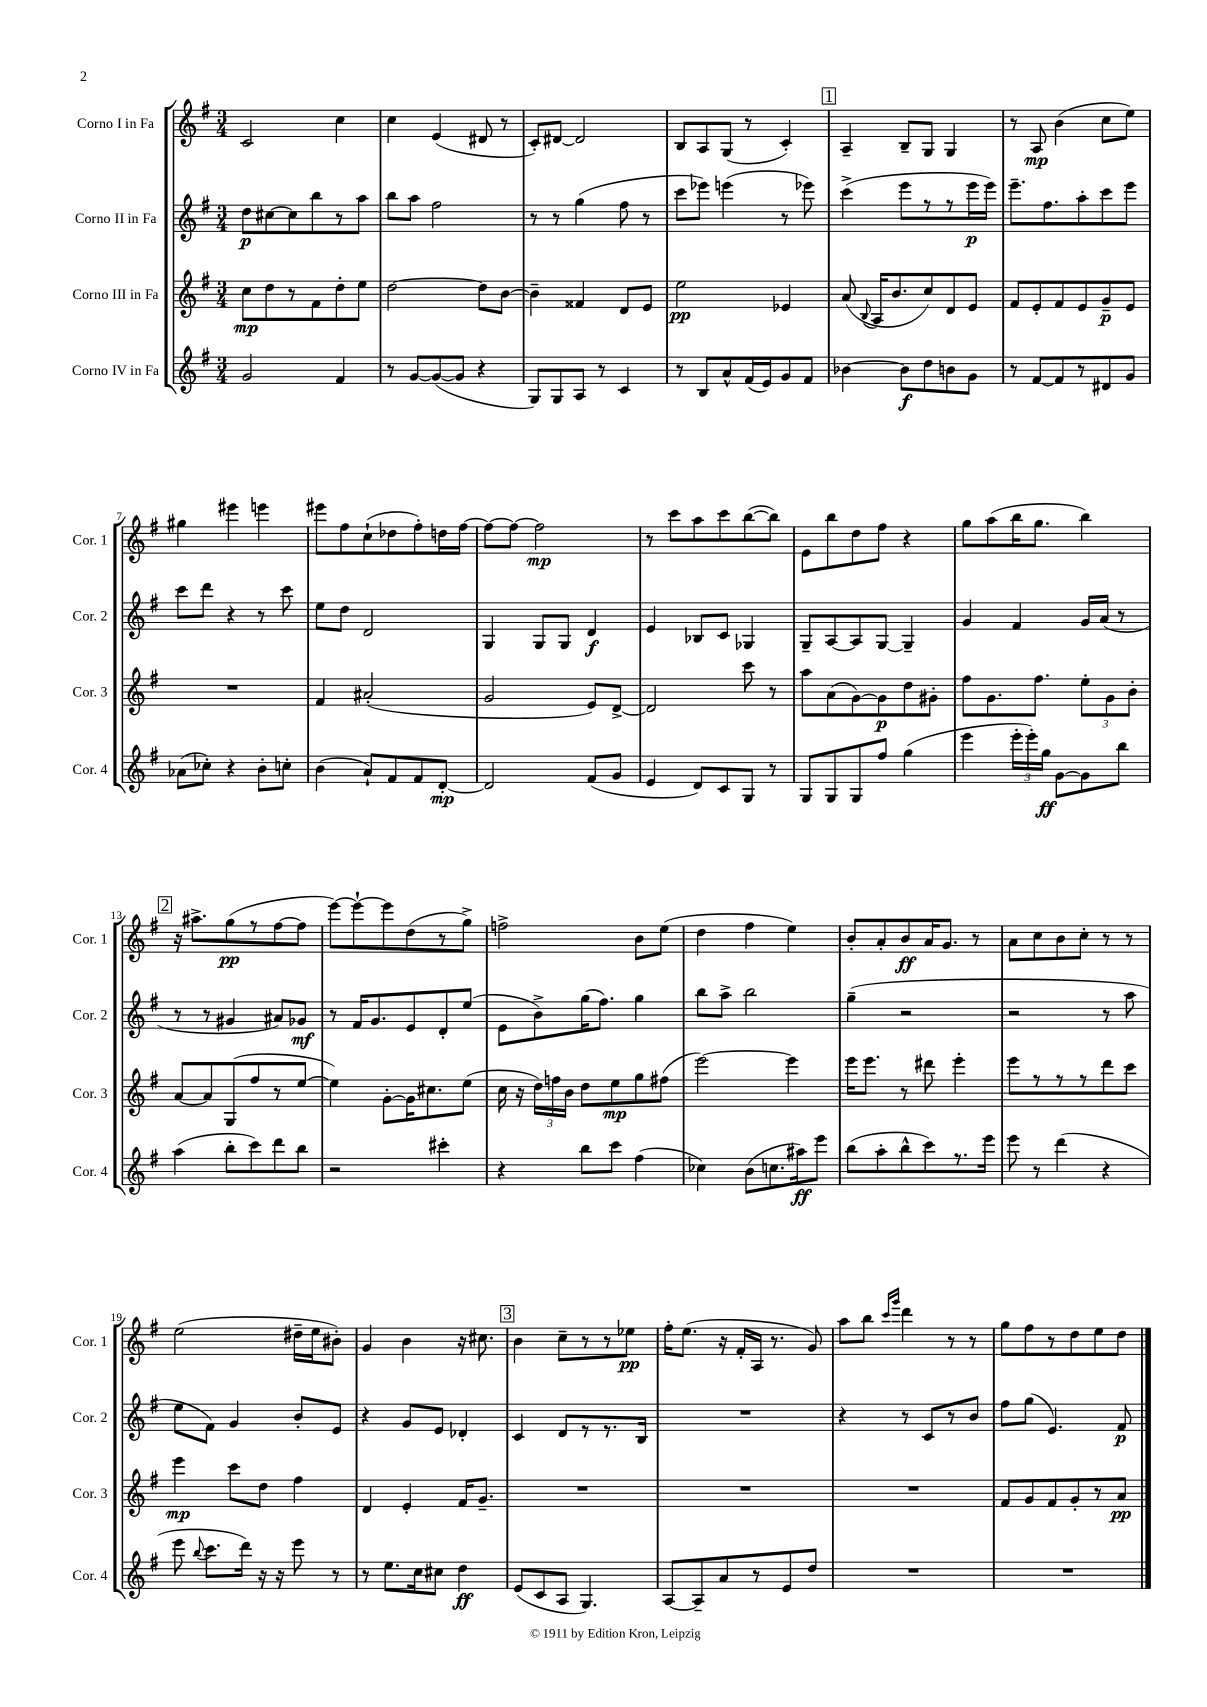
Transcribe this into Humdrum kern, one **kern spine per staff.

**kern	**dynam	**kern	**dynam	**kern	**dynam	**kern	**dynam
*part4	*part4	*part3	*part3	*part2	*part2	*part1	*part1
*staff4	*staff4	*staff3	*staff3	*staff2	*staff2	*staff1	*staff1
*I"Corno IV in Fa	*	*I"Corno III in Fa	*	*I"Corno II in Fa	*	*I"Corno I in Fa	*
*I'Cor. 4	*	*I'Cor. 3	*	*I'Cor. 2	*	*I'Cor. 1	*
*clefG2	*	*clefG2	*	*clefG2	*	*clefG2	*
*k[f#]	*	*k[f#]	*	*k[f#]	*	*k[f#]	*
*M3/4	*	*M3/4	*	*M3/4	*	*M3/4	*
=1	=1	=1	=1	=1	=1	=1	=1
2g/	.	8cc\L	mp	8dd\L	p	2c/	.
.	.	8dd\	.	[8cc#X\	.	.	.
.	.	8r	.	8cc#\]	.	.	.
.	.	8f#\	.	8bb\	.	.	.
4f#/	.	8dd'\	.	8r	.	4cc\	.
.	.	8ee\J	.	8aa\J	.	.	.
=2	=2	=2	=2	=2	=2	=2	=2
8r	.	[2dd\	.	8bb\L	.	4cc\	.
[8g/L	.	.	.	8aa\J	.	.	.
(8g/_	.	.	.	2ff#\	.	(4e/	.
8g/J]	.	.	.	.	.	.	.
4r	.	8dd\L]	.	.	.	8d#X/	.
.	.	[8b\J	.	.	.	8r	.
=3	=3	=3	=3	=3	=3	=3	=3
8G/L)	.	4b~\]	.	8r	.	8c'/L)	.
8G/	.	.	.	8r	.	[8d#X/J	.
8A/J	.	4f##X/	.	(4gg\	.	2d#/]	.
8r	.	.	.	.	.	.	.
4c/	.	8d/L	.	8ff#\	.	.	.
.	.	8e/J	.	8r	.	.	.
=4	=4	=4	=4	=4	=4	=4	=4
8r	.	2ee\	pp	8ccc\L	.	8B/L	.
8B/L	.	.	.	8eee-X\J)	.	8A/	.
8a^^/	.	.	.	(4eeen\	.	(8G/J	.
(16f#/L	.	.	.	.	.	8r	.
16e/J)	.	.	.	.	.	.	.
8g/	.	4e-X/	.	8r	.	4c'/)	.
8f#/J	.	.	.	8eee-X\)	.	.	.
!!LO:REH:place=s1:t=1
=5	=5	=5	=5	=5	=5	=5	=5
[4b-X\	.	(8a/	.	(4ccc^\	.	4A~/	.
.	.	8qqB/	.	.	.	.	.
.	.	16A/KL	.	.	.	.	.
.	.	8.b/	.	.	.	.	.
8b-\L]	f	.	.	8eee\L	.	8B~/L	.
8dd\	.	8cc/)	.	8r	.	8G/J	.
8bn\	.	8d/	.	8r	.	4G/	.
8g\J	.	8e/J	.	16eee\L	p	.	.
.	.	.	.	16eee\JJ)	.	.	.
=6	=6	=6	=6	=6	=6	=6	=6
8r	.	8f#/L	.	8.eee~\L	.	8r	.
[8f#/L	.	8e'/	.	.	.	8A/	mp
.	.	.	.	8.ff#\	.	.	.
8f#/]	.	8f#/	.	.	.	(4b\	.
8r	.	8e/	.	8aa'\	.	.	.
8d#X/	.	8g~/	p	8ccc\	.	8cc\L	.
8g/J	.	8e/J	.	8eee\J	.	8ee\J)	.
!!LO:LB:g=z
=7	=7	=7	=7	=7	=7	=7	=7
(8a-X\L	.	2.r	.	8ccc\L	.	4gg#X\	.
8cc-X'\J)	.	.	.	8ddd\J	.	.	.
4r	.	.	.	4r	.	4eee#X\	.
8b'\L	.	.	.	8r	.	4eeen\	.
8ccn'\J	.	.	.	8ccc\	.	.	.
=8	=8	=8	=8	=8	=8	=8	=8
(4b\	.	4f#/	.	8ee\L	.	8eee#X\L	.
.	.	.	.	8dd\J	.	8ff#\	.
8a`/L)	.	(2a#X'/	.	2d/	.	(8cc`\	.
8f#/	.	.	.	.	.	8dd-X\	.
8f#/	.	.	.	.	.	8ff#'\)	.
[8d'/J	mp	.	.	.	.	16ddn\L	.
.	.	.	.	.	.	[16ff#\JJ	.
=9	=9	=9	=9	=9	=9	=9	=9
2d/]	.	2g/	.	4G/	.	8ff#\L_	.
.	.	.	.	.	.	8ff#\J_	.
.	.	.	.	8G/L	.	2ff#\]	mp
.	.	.	.	8G/J	.	.	.
(8f#/L	.	8e/L)	.	4d/	f	.	.
8g/J	.	[8d^/J	.	.	.	.	.
=10	=10	=10	=10	=10	=10	=10	=10
4e/	.	2d/]	.	4e/	.	8r	.
.	.	.	.	.	.	8ccc\L	.
8d/L)	.	.	.	8B-X/L	.	8aa\	.
8c/	.	.	.	8c/J	.	8ccc\	.
8G/J	.	8ccc\	.	4G-X/	.	([8bb\	.
8r	.	8r	.	.	.	8bb\J])	.
=11	=11	=11	=11	=11	=11	=11	=11
8G/L	.	8aa\L	.	8G~/L	.	8e\L	.
8G/	.	(8a\	.	[8A/	.	8bb\	.
8G/	.	[8g\)	.	8A/]	.	8dd\	.
8ff#/J	.	8g\]	p	[8G/J	.	8ff#\J	.
(4gg\	.	8dd\	.	4G~/]	.	4r	.
.	.	8g#X'\J	.	.	.	.	.
=12	=12	=12	=12	=12	=12	=12	=12
4eee\	.	8ff#\L	.	4g/	.	8gg\L	.
.	.	8.g\	.	.	.	(8aa\	.
24eee'\LL	.	.	.	4f#/	.	16bb\K	.
24eee'\)	.	.	.	.	.	.	.
.	.	8.ff#\J	.	.	.	8.gg\J	.
24gg\JJ	ff	.	.	.	.	.	.
[8g\L	.	.	.	.	.	.	.
8g\]	.	12ee'\L	.	16g/LL	.	4bb\)	.
.	.	.	.	(16a/JJ	.	.	.
.	.	12g\	.	.	.	.	.
8bb\J	.	.	.	8r	.	.	.
.	.	12b'\J	.	.	.	.	.
!!LO:LB:g=z
!!LO:REH:place=s1:t=2
=13	=13	=13	=13	=13	=13	=13	=13
(4aa\	.	[8a/L	.	8r	.	16r	.
.	.	.	.	.	.	8.aa#X^\L	.
.	.	8a/]	.	8r	.	.	.
8bb'\L	.	(8G/	.	4g#X/	.	(8gg\	pp
8ccc\)	.	8ff#/	.	.	.	8r	.
8ddd\	.	8r	.	8a#X/L)	.	[8ff#\	.
8bb\J	.	[8ee/J	.	8g-X/J	mf	8ff#\J]	.
=14	=14	=14	=14	=14	=14	=14	=14
2r	.	4ee\])	.	8r	.	[8eee\L)	.
.	.	.	.	16f#/KL	.	8eee`\_	.
.	.	.	.	8.g/	.	.	.
.	.	[8g'\L	.	.	.	8eee\]	.
.	.	16g\K]	.	8e/	.	(8dd\	.
.	.	8.cc#X\	.	.	.	.	.
4ccc#X'\	.	.	.	8d'/	.	8r	.
.	.	(8ee\J	.	(8ee/J	.	8gg^\J)	.
=15	=15	=15	=15	=15	=15	=15	=15
4r	.	16cc\	.	8e\L	.	2ffn^\	.
.	.	16r	.	.	.	.	.
.	.	24dd\LL)	.	8b^\)	.	.	.
.	.	24ffn\	.	.	.	.	.
.	.	24b\JJ	.	.	.	.	.
8bb\L	.	8dd\L	.	(16gg\K	.	.	.
.	.	.	.	8.ff#\J)	.	.	.
8ccc\J	.	8ee\	mp	.	.	.	.
(4ff#\	.	8gg\	.	4gg\	.	8b\L	.
.	.	(8ff#X\J	.	.	.	(8ee\J	.
=16	=16	=16	=16	=16	=16	=16	=16
4cc-X\)	.	[2eee\)	.	8bb\L	.	4dd\	.
.	.	.	.	8aa^\J	.	.	.
(8b\L	.	.	.	2bb\	.	4ff#\	.
8.ccn\	.	.	.	.	.	.	.
.	.	4eee\]	.	.	.	4ee\)	.
16aa#X\k)	ff	.	.	.	.	.	.
8eee\J	.	.	.	.	.	.	.
=17	=17	=17	=17	=17	=17	=17	=17
(8bb\L	.	16eee\KL	.	(4gg~\	.	8b'/L	.
.	.	8.eee\J	.	.	.	.	.
8aa'\	.	.	.	.	.	8a'/	.
8bb^^\	.	8r	.	2r	.	8b/	ff
8ccc\)	.	8ddd#X\	.	.	.	16a/K	.
.	.	.	.	.	.	8.g/J	.
8.r	.	4eee'\	.	.	.	.	.
.	.	.	.	.	.	8r	.
16eee\Jk	.	.	.	.	.	.	.
=18	=18	=18	=18	=18	=18	=18	=18
8eee\	.	8eee\L	.	2r	.	8a\L	.
8r	.	8r	.	.	.	8cc\	.
(4ddd\	.	8r	.	.	.	8b\	.
.	.	8r	.	.	.	8cc'\J	.
4r	.	8ddd\	.	8r	.	8r	.
.	.	8ccc\J	.	8aa\	.	8r	.
!!LO:LB:g=z
=19	=19	=19	=19	=19	=19	=19	=19
8eee\	.	4eee\	mp	8ee\L	.	(2ee\	.
8qqbb/	.	.	.	.	.	.	.
8.ccc\L	.	.	.	8f#\J)	.	.	.
.	.	8ccc\L	.	4g/	.	.	.
16ddd\Jk)	.	.	.	.	.	.	.
16r	.	8dd\J	.	.	.	.	.
16r	.	.	.	.	.	.	.
8eee\	.	4ff#\	.	8b'/L	.	16dd#X~\LL	.
.	.	.	.	.	.	16ee\J	.
8r	.	.	.	8e/J	.	8b#X'\J)	.
=20	=20	=20	=20	=20	=20	=20	=20
8r	.	4d/	.	4r	.	4g/	.
8.ee\L	.	.	.	.	.	.	.
.	.	4e'/	.	8g/L	.	4b\	.
16cc\k	.	.	.	.	.	.	.
8cc#X\J	.	.	.	8e/J	.	.	.
4dd\	ff	16f#/KL	.	4d-X'/	.	16r	.
.	.	8.g~/J	.	.	.	8.cc#X\	.
!!LO:REH:place=s1:t=3
=21	=21	=21	=21	=21	=21	=21	=21
(8e/L	.	2.r	.	4c/	.	4b\	.
8c/	.	.	.	.	.	.	.
8A/J	.	.	.	8d/L	.	8cc~\L	.
4.G/)	.	.	.	8r	.	8r	.
.	.	.	.	8.r	.	8r	.
.	.	.	.	.	.	8ee-X\J	pp
.	.	.	.	16B/Jk	.	.	.
=22	=22	=22	=22	=22	=22	=22	=22
[8A/L	.	2.r	.	2.r	.	16ff#'\KL	.
.	.	.	.	.	.	(8.ee\J	.
8A~/]	.	.	.	.	.	.	.
8a/	.	.	.	.	.	16r	.
.	.	.	.	.	.	16f#'/LL	.
8r	.	.	.	.	.	16A/JJ	.
.	.	.	.	.	.	8.r	.
8e/	.	.	.	.	.	.	.
8dd/J	.	.	.	.	.	8g/)	.
=23	=23	=23	=23	=23	=23	=23	=23
2.r	.	2.r	.	4r	.	8aa\L	.
.	.	.	.	.	.	8bb\J	.
.	.	.	.	.	.	16qqccc/LL	.
.	.	.	.	.	.	16qqggg/JJ	.
.	.	.	.	8r	.	4ddd\	.
.	.	.	.	8c/L	.	.	.
.	.	.	.	8r	.	8r	.
.	.	.	.	8b/J	.	8r	.
=24	=24	=24	=24	=24	=24	=24	=24
2.r	.	8f#/L	.	8ff#\L	.	8gg\L	.
.	.	8g/	.	(8gg\J	.	8ff#\	.
.	.	8f#/	.	4.e/)	.	8r	.
.	.	8g'/	.	.	.	8dd\	.
.	.	8r	.	.	.	8ee\	.
.	.	8a/J	pp	8f#/	p	8dd\J	.
==	==	==	==	==	==	==	==
*-	*-	*-	*-	*-	*-	*-	*-
